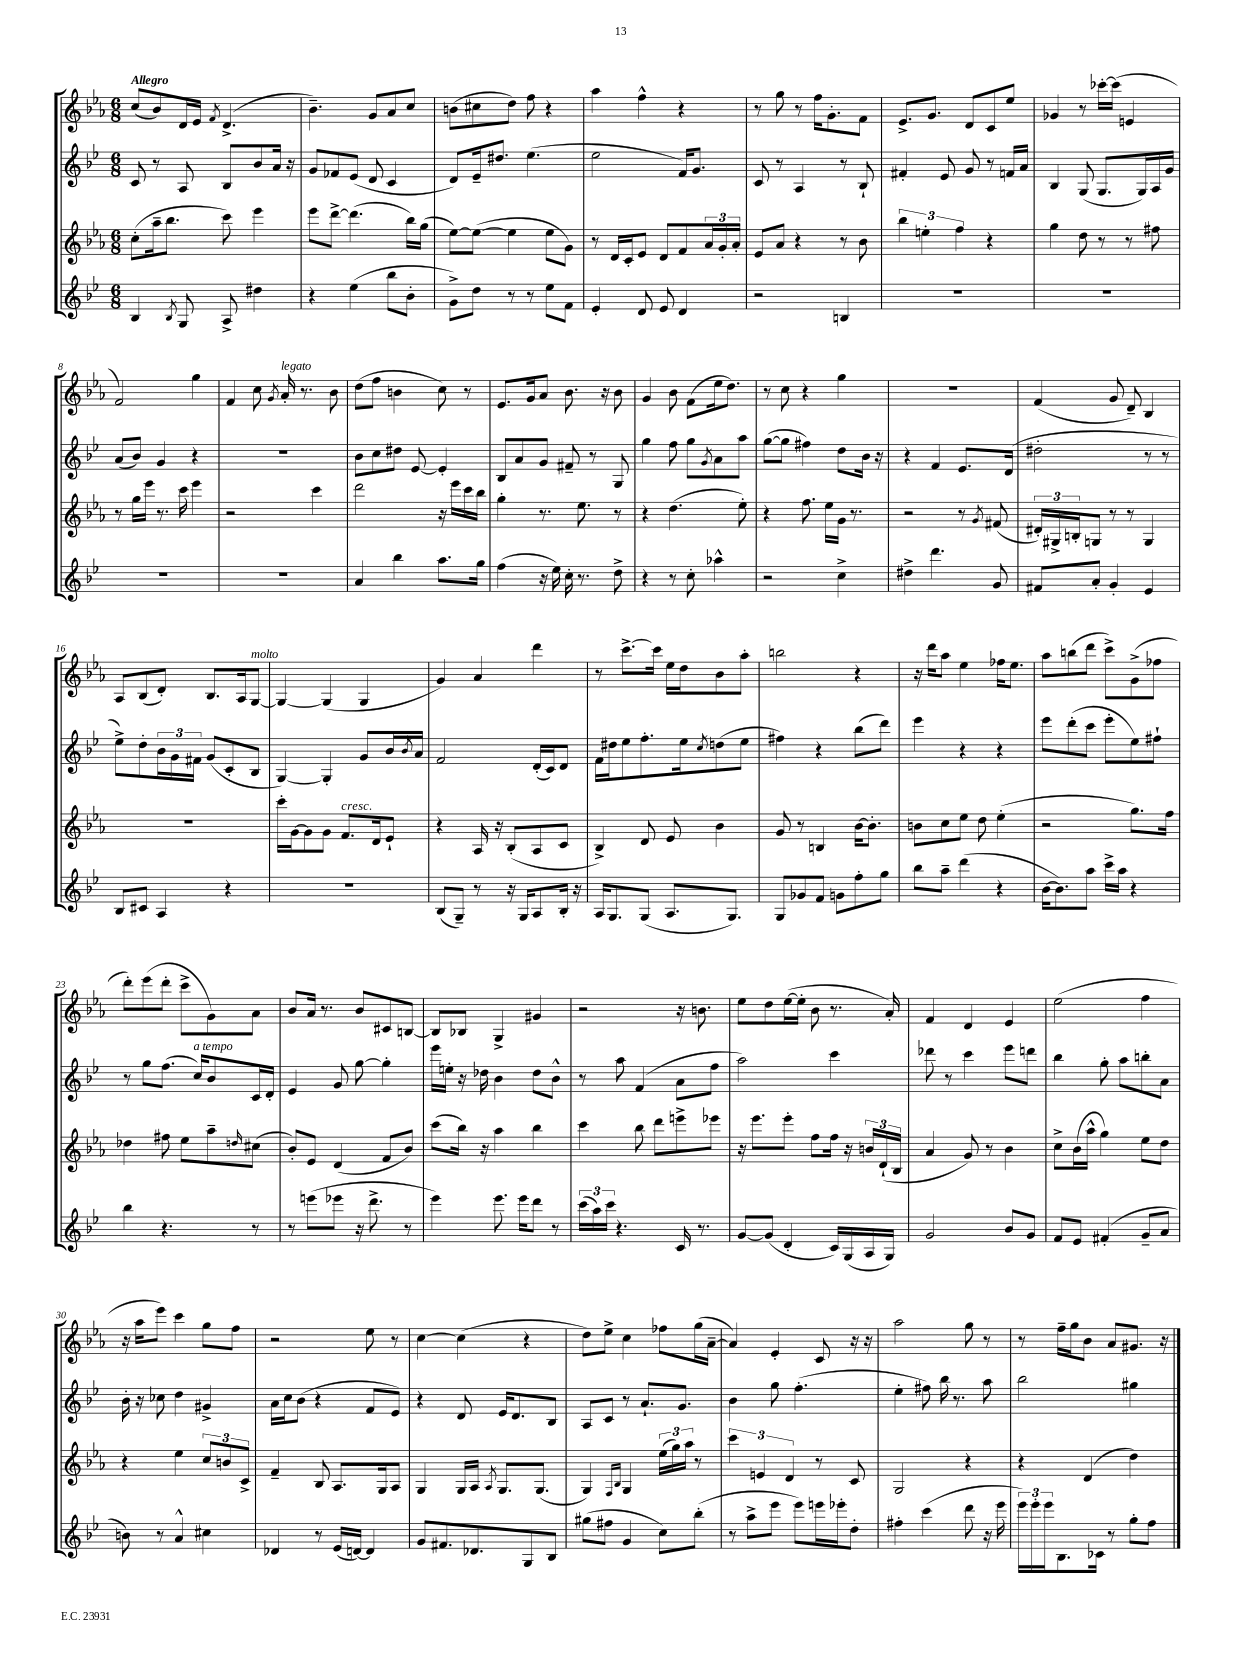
<<
\new StaffGroup <<
\new Staff = "s0" {
    \clef treble \key ees \major \numericTimeSignature \time 6/8 \tempo "Allegro"
    c''8( bes'8) d'16 ees'16 \acciaccatura { f'8 } d'4.->( |
    bes'4.--) g'8 aes'8 c''8 |
    b'8( cis''8 d''8) f''8 r4 |
    aes''4 f''4-^ r4 |
    r8 g''8 r8 f''16 g'8.-. f'8 |
    ees'8.-> g'8. d'8 c'8 ees''8 |
    ges'4 r8 ces'''16~-. ces'''16( e'4 |
    f'2) g''4 |
    f'4 c''8 \acciaccatura { g'8 } aes'16-.^\markup { \italic "legato" } r8. bes'8 |
    d''8( f''8 b'4 c''8) r8 |
    ees'8. g'16 aes'8 bes'8. r16 bes'8 |
    g'4 bes'8 f'8( ees''16 d''8.) |
    r8 c''8 r4 g''4 |
    R2. |
    f'4( g'8 d'8--) bes4 |
    aes8 bes8( d'8-.) bes8. aes16 g8~^\markup { \italic "molto" } |
    g4~ g4( g4 |
    g'4) aes'4 d'''4 |
    r8 c'''8.~-> c'''16 ees''16 d''16 bes'8 aes''8-. |
    b''2 r4 |
    r16 d'''16 aes''8 ees''4 fes''16 ees''8. |
    aes''8 b''8( d'''8 c'''8->) g'8->( fes''8 |
    d'''8-.) ees'''8( d'''8-. c'''8-> g'8) aes'8 |
    bes'8 aes'16 r8. bes'8 cis'8 b8~ |
    b8 bes8 g4-> gis'4 |
    r2 r16 b'8. |
    ees''8 d''8 ees''16~( ees''16-. bes'8 r8. aes'16-.) |
    f'4 d'4 ees'4 |
    ees''2( f''4 |
    r16 aes''16 ees'''8) c'''4 g''8 f''8 |
    r2 ees''8 r8 |
    c''4~ c''4( r4 |
    d''8) ees''8-> c''4 fes''8 g''16( aes'16~-- |
    aes'4) ees'4-. c'8 r16 r16 |
    aes''2 g''8 r8 |
    r8 f''16-- g''16 bes'8 aes'8 gis'8. r16 \bar "|." |
}
\new Staff = "s1" {
    \clef treble \key bes \major \numericTimeSignature \time 6/8
    c'8 r8 a8 bes8 bes'8 a'16 r16 |
    g'8 fes'8 ees'8( d'8 c'4 |
    d'8) ees'16-- dis''8. ees''4.( |
    ees''2 f'16) g'8. |
    c'8 r8 a4 r8 bes8-! |
    fis'4-. ees'8 g'8 r8 f'16 a'16 |
    bes4 g8( g8. g16) a16 g'16 |
    a'8( bes'8) g'4 r4 |
    R2. |
    bes'8 c''8 dis''8 ees'8~ ees'4-. |
    bes8 a'8 g'8 fis'8-- r8 g8 |
    g''4 f''8 g''8 \acciaccatura { g'8 } a'8 a''8 |
    g''8~( g''8 fis''4) d''8 bes'16 r16 |
    r4 f'4 ees'8. d'16( |
    dis''2-. r8 r8 |
    ees''8->) d''8-. \tuplet 3/2 { bes'16 g'16 fis'16 } g'8( c'8-. bes8 |
    g4~) g4-. g'8 bes'16 \acciaccatura { bes'8 } a'16 |
    f'2 d'16-.( c'16) d'8 |
    f'16 dis''16 ees''8 f''8.-. ees''16 \acciaccatura { c''8 } d''8( ees''8 |
    fis''4) r4 bes''8( d'''8) |
    ees'''4 r4 r4 |
    ees'''8 d'''8-.( c'''8 ees'''8-. ees''8) fis''8-! |
    r8 g''8 f''8.( c''16^\markup { \italic "a tempo" }) bes'8 c'16 d'16-. |
    ees'4 g'8 g''8~ g''4-. |
    ees'''16 e''16-. r16 des''16 bes'4 des''8 bes'8-^ |
    r8 a''8 f'4( a'8 f''8 |
    a''2) c'''4 |
    des'''8 r8 c'''4 ees'''8 d'''8 |
    bes''4 g''8-. a''8 b''8-. a'8 |
    bes'16-. r16 ces''8 d''4 gis'4-> |
    a'16 c''16 bes'8( r4 f'8 ees'8) |
    r4 d'8 ees'16 d'8. bes8 |
    a8 c'8 r8 a'8.-! g'8. |
    bes'4 g''8 f''4.-.( |
    ees''4-. fis''8) bes''16 r8. a''8 |
    bes''2 gis''4 \bar "|." |
}
\new Staff = "s2" {
    \clef treble \key ees \major \numericTimeSignature \time 6/8
    c''8-.( aes''16-- bes''8. c'''8) ees'''4 |
    ees'''8 d'''8~-> d'''4.( bes''16) g''16( |
    ees''8~) ees''8~( ees''4 ees''8 g'8) |
    r8 d'16 c'16-. ees'8 d'8 f'8 \tuplet 3/2 { aes'16 g'16-. aes'16-. } |
    ees'8 aes'8 r4 r8 bes'8 |
    \tuplet 3/2 { bes''4 e''4-. f''4 } r4 |
    g''4 d''8 r8 r8 fis''8 |
    r8 g''16 ees'''16 r8. c'''16 ees'''4 |
    r2 c'''4 |
    d'''2 r16 ees'''16 c'''16 bes''16 |
    g''4-. r8. ees''8. r8 |
    r4 d''4.( ees''8-.) |
    r4 f''8. ees''16 g'16 r8. |
    r2 r8 \acciaccatura { g'8 } fis'8( |
    \tuplet 3/2 { dis'16-.) gis16-> b16-. } g8 r8 r8 g4 |
    R2. |
    c'''16-. g'16~ g'8 g'8 f'8.^\markup { \italic "cresc." } d'16 ees'8-! |
    r4 aes16 r16 bes8-.( aes8 c'8 |
    bes4->) d'8 ees'8 bes'4 |
    g'8 r8 b4 bes'16~ bes'8.-. |
    b'8 c''8 ees''8 d''8 ees''4-.( |
    r2 g''8.) f''16 |
    des''4 fis''8 ees''8 aes''8-- \grace { d''16 } cis''8( |
    bes'8-.) ees'8 d'4( f'8 bes'8) |
    c'''8( bes''16) r16 aes''4 bes''4 |
    c'''4 bes''8 d'''8 e'''8-> ees'''8 |
    r16 ees'''8. ees'''8-. f''8 f''16 r16 \tuplet 3/2 { b'16 d'16-!( bes16 } |
    aes'4 g'8) r8 bes'4 |
    c''8-> bes'16( aes''16-^ g''4) ees''8 d''8 |
    r4 ees''4 \tuplet 3/2 { c''8 b'8 c'8-> } |
    f'4-- bes8 aes8. g16 aes8 |
    g4 g16 aes16 \acciaccatura { aes8 } g8. g8.( |
    g4) \grace { f16 bes16 } g4 \tuplet 3/2 { ees''16( g''16) aes''16 } r8 |
    \tuplet 3/2 { c'''4 e'4 d'4 } r8 c'8 |
    g2 r4 |
    r4 d'4( d''4) \bar "|." |
}
\new Staff = "s3" {
    \clef treble \key bes \major \numericTimeSignature \time 6/8
    bes4 \acciaccatura { bes8 } g8 a8-> dis''4 |
    r4 ees''4( bes''8 bes'8-. |
    g'8->) d''8 r8 r8 ees''8 f'8 |
    ees'4-. d'8 ees'8 d'4 |
    r2 b4 |
    R2. |
    R2. |
    R2. |
    R2. |
    a'4 bes''4 a''8. g''16 |
    f''4( r16 ees''16) c''16-. r8. d''8-> |
    r4 r8 c''8-. aes''4-^ |
    r2 c''4-> |
    dis''4-> d'''4. g'8 |
    fis'8 a'8-. g'4-. ees'4 |
    bes8 cis'8 a4 r4 |
    R2. |
    bes8( g8--) r8 r16 g16 a8 bes16-. r16 |
    a16 g8. g8( a8. g8.) |
    g8 ges'8 f'8 g'8 f''8-. g''8 |
    bes''8 a''8-- d'''4( r4 |
    bes'16~ bes'8.) a''8 c'''16-> a''16 r4 |
    bes''4 r4. r8 |
    r8 e'''8( ees'''8 r16 d'''8.-> r8 |
    ees'''4) ees'''8. ees'''16 d'''8 r8 |
    \tuplet 3/2 { c'''16( a''16) c'''16 } r4. c'16 r8. |
    g'8~ g'8( d'4-. c'16) g16( a16 g16) |
    g'2 bes'8 g'8 |
    f'8 ees'8 fis'4-.( g'8-- a'8 |
    b'8) r8 a'4-^ cis''4 |
    des'4 r8 ees'16( d'16~) d'4 |
    g'8 fis'8. des'8. g8 bes8 |
    gis''8( fis''8 g'4 c''8) bes''8-.( |
    r8 a''8-> ees'''8 ees'''8) e'''16 ees'''16-. d''8-. |
    fis''4-. c'''4( d'''8 r16 ees'''16 |
    \tuplet 3/2 { ees'''16) ees'''16-. ees'''16 } bes8. ces'16 r8 g''8-. f''8 \bar "|." |
}
>>
>>
